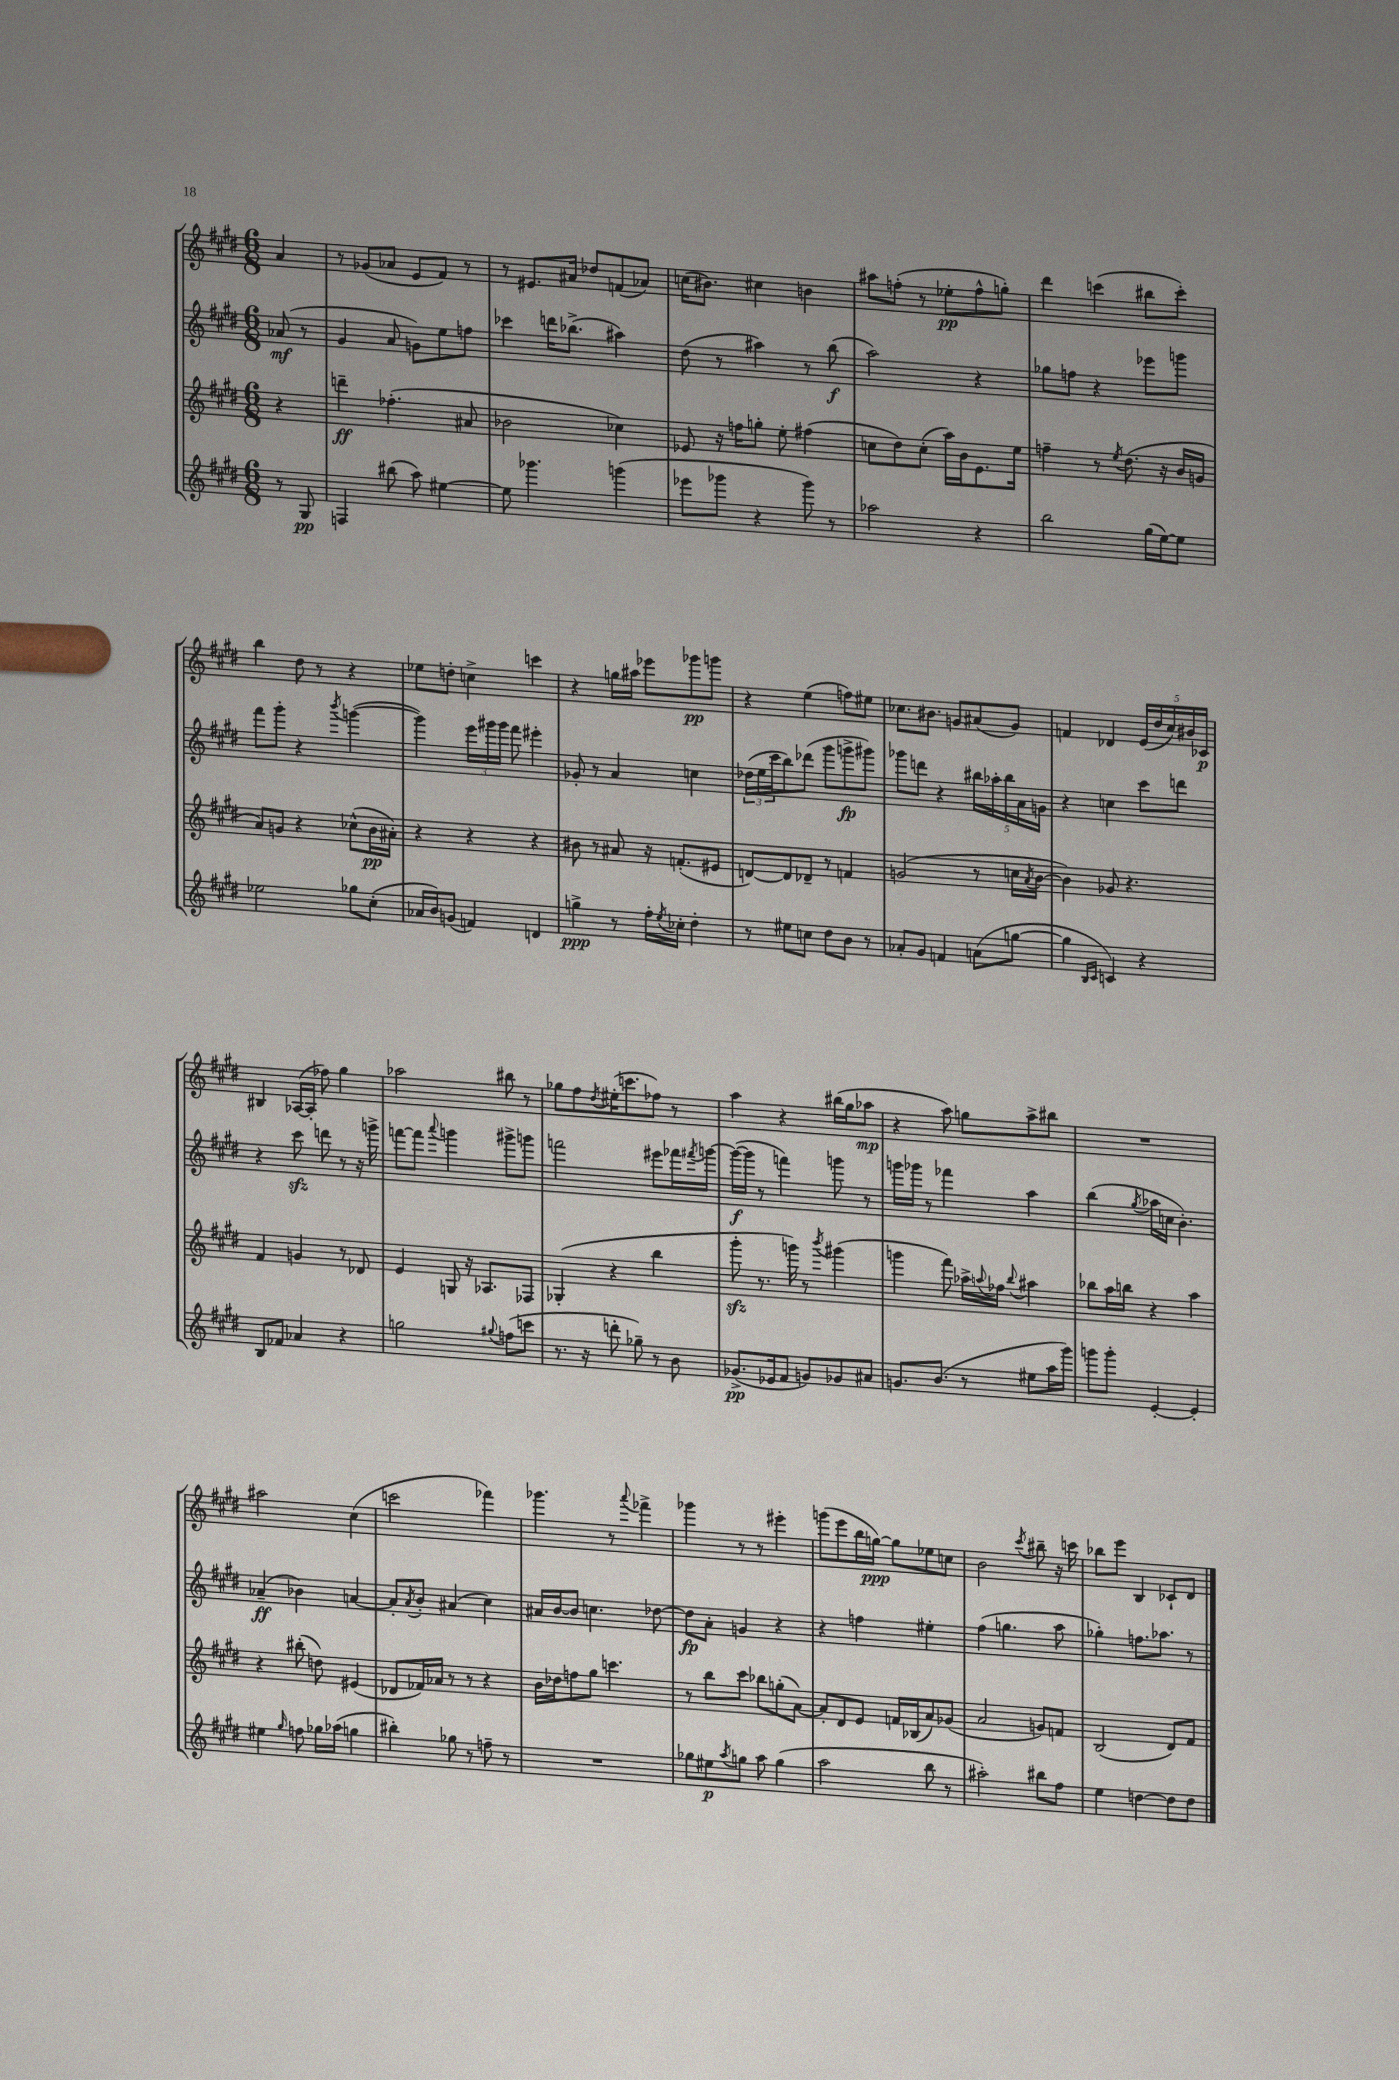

**kern	**kern	**kern	**kern
*staff4	*staff3	*staff2	*staff1
*clefG2	*clefG2	*clefG2	*clefG2
*k[f#c#g#d#]	*k[f#c#g#d#]	*k[f#c#g#d#]	*k[f#c#g#d#]
*M6/8	*M6/8	*M6/8	*M6/8
8r	4r	(8a-	4a
8G#	.	8r	.
=	=	=	=
4F	4ddd~	4g#	8r
.	.	.	(8g-
(8bb#	(4.ff-'	8a	8a-
8aa)	.	8g)	8e
[4ee#	.	8ee	8f#)
.	8a#	8ff	8r
=	=	=	=
8ee#]	2b-	4ccc-	8r
4.ggg-	.	.	8.e#
.	.	16ddd	.
.	.	(8.bb-^	16a#
.	.	.	8dd-
(4ggg	4cc-)	4aa#)	(8f
.	.	.	8a-)
=	=	=	=
8eee-	8e-	(8dd#	(16cc
.	.	.	8.b#)
8ggg-	16r	8r	.
.	16ff	.	.
4r	8gg'	4aa#)	4cc#
.	8ee'	.	.
8ggg-)	(4ff#	8r	4b
8r	.	(8bb	.
=	=	=	=
2aa-	8cc	2aa)	8aa#
.	8dd#)	.	(8ff'
.	(8cc'	.	8r
.	16aa)	.	8ee-'
.	16b	.	.
4r	8.e	4r	8ff^^
.	.	.	8gg')
.	16ee	.	.
=	=	=	=
2bb	4ff~	8gg-	4ddd#
.	.	8ff	.
.	8r	4r	(4ccc
.	8qee	.	.
.	(8.dd#	.	.
(16gg#	.	8eee-	8bb#
[16ee)	16r	.	.
8ee]	16b	8ggg	8ccc')
.	16g	.	.
=	=	=	=
2ee-	8a)	8fff#	4bb
.	8g	8ggg#'	.
.	4r	4r	8dd#
.	.	.	8r
.	.	8qbbb	.
8gg-	(8cc-^^	([4ggg	4r
(8cc#'	16b	.	.
.	16a#')	.	.
=	=	=	=
16a-	4r	4ggg])	8ee-
16b)	.	.	.
(8g	.	.	8dd'
4f)	4r	24eee	4cc^
.	.	24ggg#	.
.	.	24ggg#	.
.	.	8fff#	.
4d	4r	4eee#'	4ccc
=	=	=	=
4gg^	8b#	8g-'	4r
.	8r	8r	.
8r	8a#	4a	16gg
.	.	.	16aa#
16ff#'	16r	.	8eee-
8qee	.	.	.
16cc-'	(8.f'	.	.
4dd#'	.	4cc	8ggg-
.	8e#	.	8ggg
=	=	=	=
8r	[8d)	(24dd-	4r
.	.	24ee	.
.	.	24ccc#	.
8ee#	8d]	8bb)	.
8cc	8d-~	(8ddd-	(4ee
8dd#	8r	8ggg#	.
8b	4f	8ggg^	8ff)
8r	.	8ggg#)	8ee#
=	=	=	=
8a-'	(2g	8ggg-	8.cc-
8g#	.	8ddd	.
.	.	.	8.b#
4f	.	4r	.
.	.	.	8g
(8a	8r	20bb#	(8a#
.	.	20aa-'	.
.	.	20bb#	.
[8gg	16cc	.	8g)
.	.	20a	.
.	8qa	.	.
.	[16b	.	.
.	.	20g	.
=	=	=	=
4gg]	4b])	4r	4f
16qqB	.	.	.
16qqc#	.	.	.
4c)	8g-	4cc	4d-
.	4.r	.	.
4r	.	8ccc#	(20e
.	.	.	20dd#
.	.	.	20cc#)
.	.	8ddd	.
.	.	.	20b#
.	.	.	20c-
=	=	=	=
8B	4f#	4r	4B#
8f-	.	.	.
4a-	4g	8ccc#	([16A-
.	.	.	16A-']
.	.	8ddd	8ff-)
4r	8r	8r	4gg#
.	8d-	16r	.
.	.	16ggg^	.
=	=	=	=
2gg	4e	[8fff	2aa-
.	.	8fff]	.
.	.	8qqaaa	.
.	8G	4ggg	.
.	16r	.	.
.	8.A-	.	.
8qqgg#	.	.	.
(8ff	.	8ggg#^	8bb#
8ccc	8F-	8ggg	8r
=	=	=	=
8.r	(4G-'	2fff	8gg-
.	.	.	8ff#
16r	.	.	.
.	.	.	8qdd#
8ddd'	4r	.	(16ee#'
.	.	.	8.ccc
8gg-~)	.	.	.
8r	4bb	8eee#	8ff-)
8b	.	16fff-	8r
.	.	8qfff#	.
.	.	[16ggg	.
=	=	=	=
(8.g-^	8ggg#'	(16ggg_	4aa
.	.	16ggg]	.
.	8.r	8r	.
16e-	.	.	.
8f#	.	4fff)	4r
.	16ggg)	.	.
8g)	8r	.	.
.	8qbbb	.	.
8g-	(4ggg#	8ggg	(16bb#
.	.	.	16gg#
8a#	.	8r	8aa-
=	=	=	=
8.g	4ggg	16ggg	4r
.	.	16ggg-	.
.	.	8r	.
(8.b	.	.	.
.	8fff#)	4fff-	8aa)
8r	16aa-^	.	8gg
.	8qqaa	.	.
.	16ff-	.	.
.	8qqbb	.	.
8ee#	4aa#	4aa	8aa^
16aa	.	.	8bb#
16ggg#)	.	.	.
=	=	=	=
8ggg	8bb-	(4bb	2.r
8ggg'	16aa	.	.
.	16bb	.	.
.	.	8qgg#	.
[4e'	4r	16aa-	.
.	.	16cc	.
.	.	4.b')	.
4e']	4aa	.	.
=	=	=	=
4ee#	4r	(4a-~	2aa#
16qqgg#	.	.	.
8ff	(8bb#'	4b-)	.
16gg-	8dd)	.	.
(16aa-	.	.	.
4gg	(4e#	[4a	(4cc#
=	=	=	=
4bb#')	8d-	8a']	2ccc
.	.	8qa	.
.	16f-)	8b'	.
.	16a-	.	.
8gg-	8r	(4a#	.
8r	8r	.	.
8ff~	4r	4cc#)	4fff-)
8r	.	.	.
=	=	=	=
2.r	16b	16a#	4.ggg-
.	16dd-	[16b	.
.	8ff	8b]	.
.	8gg#	4.cc	.
.	4.ccc	.	8r
.	.	.	8qqaaa
.	.	.	4fff-^
.	.	[8dd-	.
=	=	=	=
8gg-	8r	8dd-]	4ggg-
8ee#	8bb	8a'	.
8qaa	.	.	.
8gg	8ccc#	4g	8r
8aa	8bb-	.	8r
(4gg	(8gg'	4r	4eee#'
.	[8a)	.	.
=	=	=	=
2aa	8a']	4r	(8ggg
.	8d#	.	8eee
.	8e	4ff	16bb
.	.	.	[16gg)
.	16f	.	8gg]
.	(16B-	.	.
8bb	8a)	4ee#'	8ee-
8r	(8g-	.	8cc
=	=	=	=
2aa#')	2a	(4ff#	2b
.	.	4.gg	.
.	.	.	8qccc#
8bb#	8g)	.	8bb#~
8ff#	8f	8aa	16r
.	.	.	16ccc
=	=	=	=
4ee	(2B	4gg-')	8bb-
.	.	.	8eee
[4dd	.	8.ff	4B
.	.	8.aa-	.
8dd]	8d#)	.	8c-`
8dd	8f#	8r	8d#
==	==	==	==
*-	*-	*-	*-
